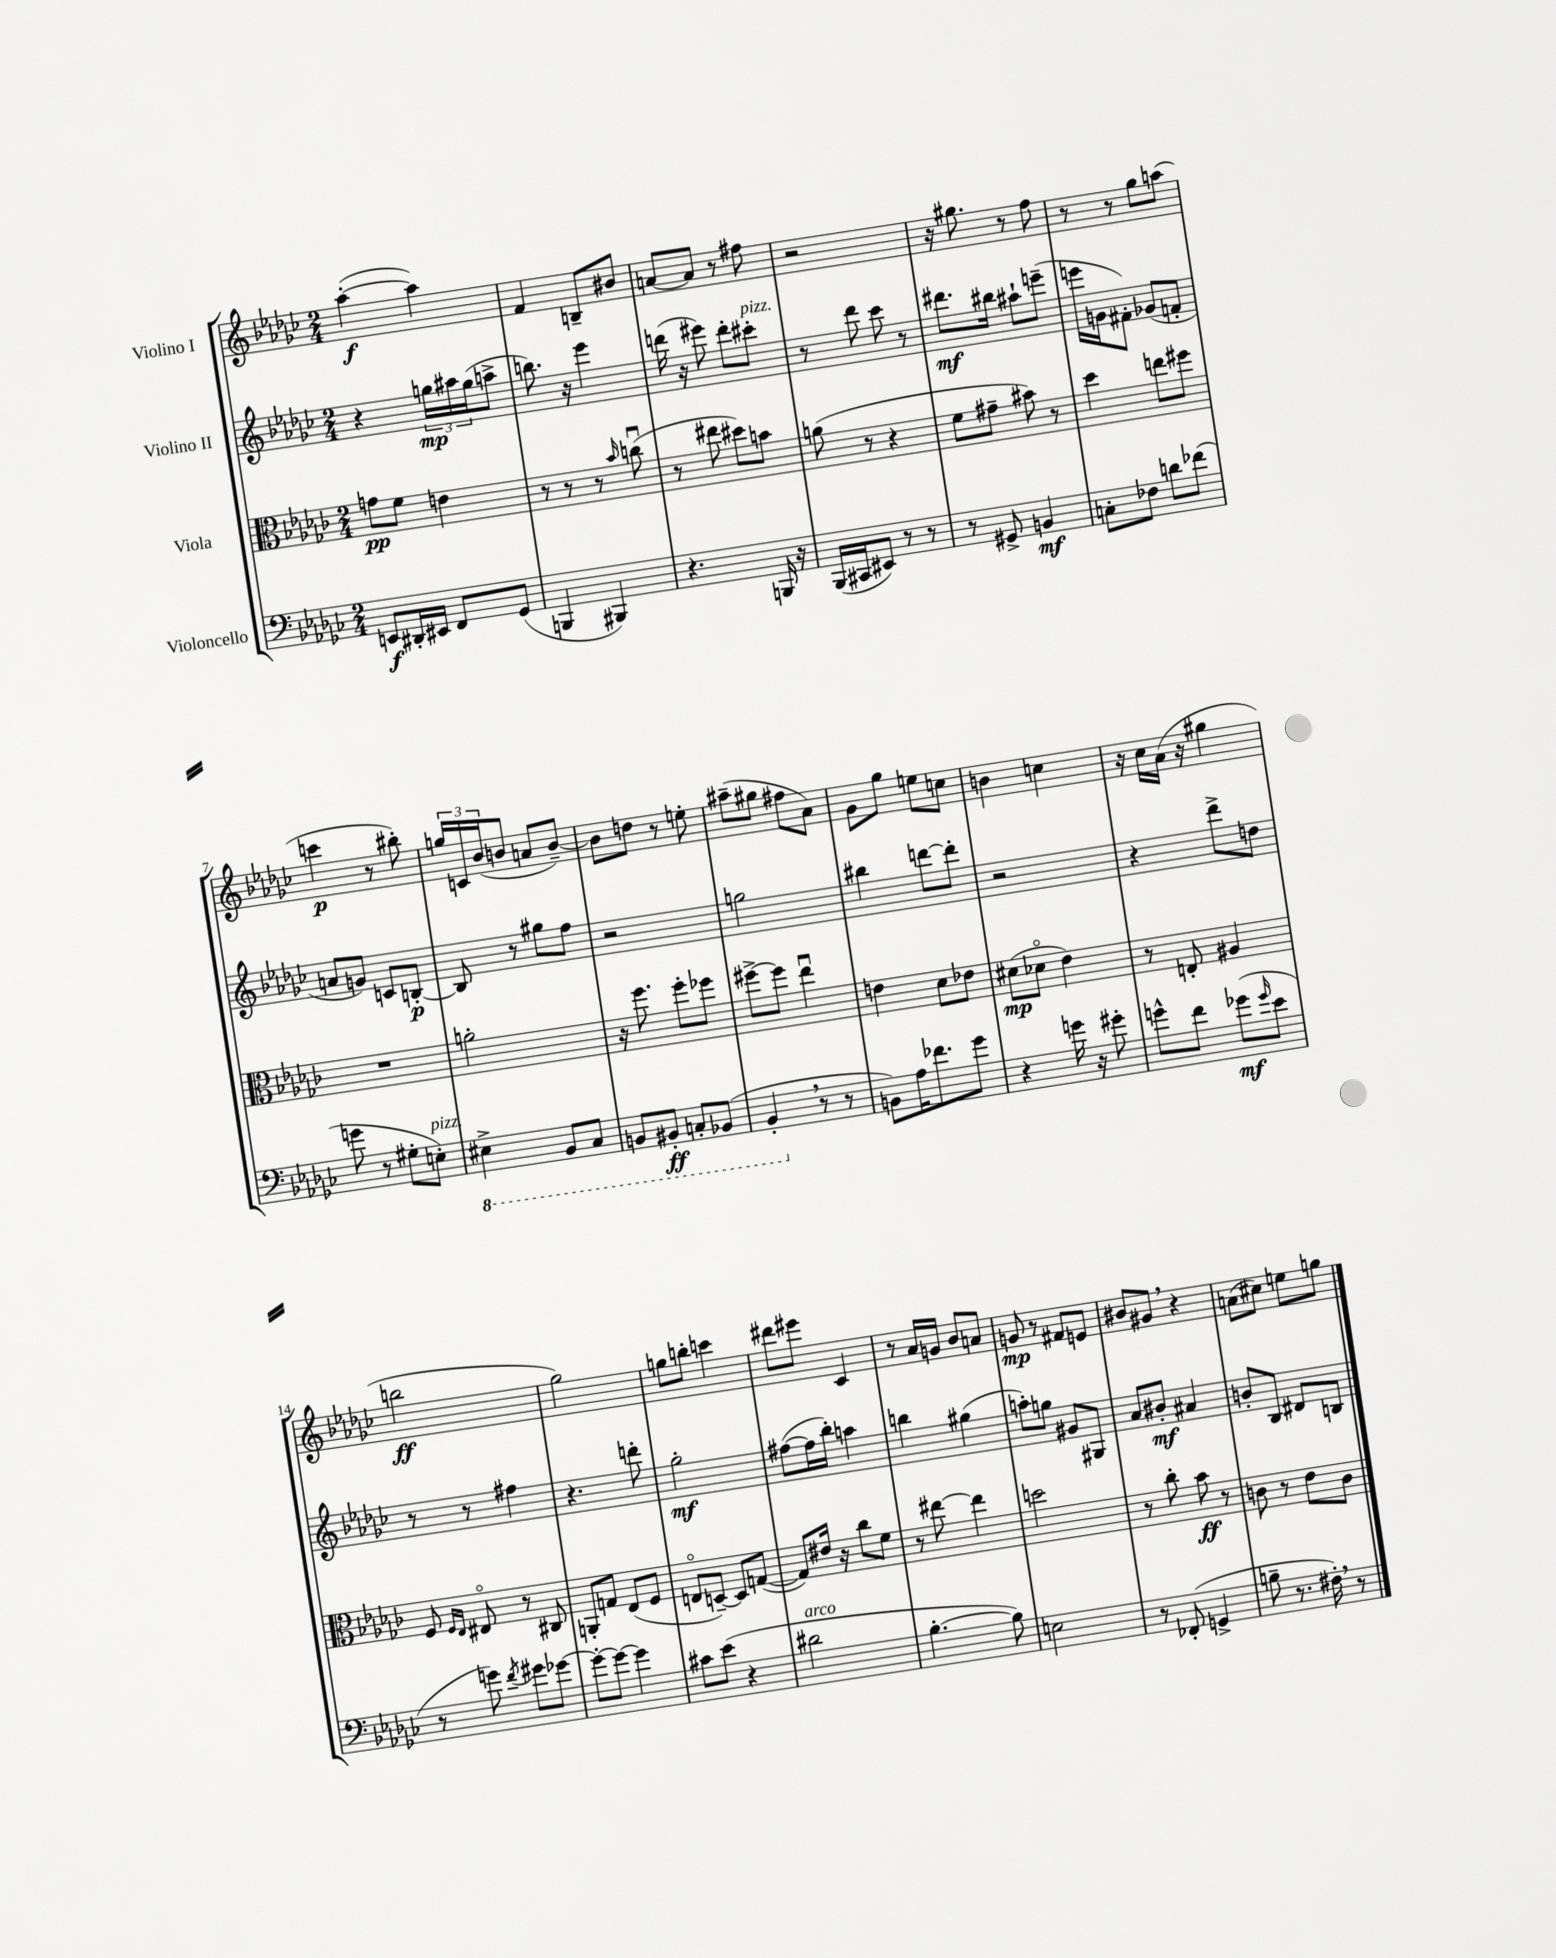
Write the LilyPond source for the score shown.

<<
\new StaffGroup <<
\new Staff = "s0" \with { instrumentName = "Violino I" } {
    \clef treble \key ges \major \numericTimeSignature \time 2/4
    aes''4~-.\f( aes''4) |
    f'4 b8-- bis'8 |
    a'8~ a'8 r8 fis''8 |
    r2 |
    r16 gis''8. r8 f''8 |
    r8 r8 ges''8 a''8( |
    c'''4\p r8 bis''8-.) |
    \tuplet 3/2 { g''16 c'16 bes'16( } b'8 a'8 b'8~--) |
    b'8 d''8 r8 e''8-. |
    ais''8--( gis''8 fis''8 aes'8) |
    ges'8 ges''8 e''8 c''8 |
    b'4 c''4 |
    r16 ces''16 aes'16( r16 gis''4 |
    b''2\ff |
    ges''2) |
    g''8 b''8-. c'''4 |
    dis'''8 eis'''8 ces'4 |
    r8 aes'16 g'16 bes'8 a'8 |
    g'8\mp r8 fis'8 e'8 |
    bis'8 gis'8 \breathe r4 |
    a'8( cis''8) e''8 g''8 \bar "|." |
}
\new Staff = "s1" \with { instrumentName = "Violino II" } {
    \clef treble \key ges \major \numericTimeSignature \time 2/4
    r4 \tuplet 3/2 { g''16\mp ais''16 g''16( } a''8-> |
    b''8.) r16 ees'''4 |
    d'''16( r16 eis'''8) d'''8-. cis'''8-.^\markup { \italic "pizz." } |
    r8 des'''8 ces'''8 r8 |
    dis'''8.\mf bis''16 ais''8-! e'''8--( |
    e'''16 g'16 fis'8-.) ges'8( f'8-. |
    a'8 g'8) c'8 b8~-.\p |
    b8 r8 gis''8 f''8 |
    r2 |
    g''2 |
    bis''4 d'''8~ d'''8-. |
    r2 |
    r4 des'''8-> d''8 |
    r8 r8 fis''4 |
    r4. d'''8-. |
    ges''2-.\mf |
    fis''8~( fis''16 bes''16-.) a''4 |
    b''4 gis''4( |
    a''8-.) g''8 gis'8 gis8 |
    aes'8 bis'8-.\mf ais'4 |
    b'8-. bes8 dis'8 b8 \bar "|." |
}
\new Staff = "s2" \with { instrumentName = "Viola" } {
    \clef alto \key ges \major \numericTimeSignature \time 2/4
    g'8\pp f'8 e'4 |
    r8 r8 r8 \grace { bes'16 } c''8\downbow( |
    r8 eis''8 dis''8) b'8 |
    a'8( r8 r4 |
    f'8 gis'8-- bis'8) r8 |
    des''4 e''8 fis''8 |
    R2 |
    a'2-. |
    r16 f''8. f''8-. fes''8 |
    fis''8~-> fis''8 ees''4\downbow |
    e'4 des'8 ees'8 |
    dis'8\mp( des'8\flageolet ees'4) |
    r8 e8-. ais4 |
    f8 \grace { f16 ees16 } eis8\flageolet r8 cis8 |
    a,8-. g8 ees8( f8 |
    e8\flageolet d8~--) d8 g8~( |
    g8) eis'16 r16 ces''8 f'8 |
    r8 eis''8~ eis''4 |
    d''2 |
    r8 ces''8-. bes'8\ff r8 |
    c'8 r8 ees'8 c'8 \bar "|." |
}
\new Staff = "s3" \with { instrumentName = "Violoncello" } {
    \clef bass \key ges \major \numericTimeSignature \time 2/4
    e,8\f dis,16-. eis,16 f,8 ges,8( |
    b,,4 bis,,4) |
    r4. b,,16 r16 |
    bes,,16( cis,16 eis,8) r8 r8 |
    r8 gis,8-> b,4\mf |
    c8-. fes8 d'8 fes'8( |
    g'8 r8 gis8-. e8-.^\markup { \italic "pizz." }) |
    \ottava #-1 eis,4-> bes,,8 ces,8 |
    b,,8 bis,,8-.\ff c,8-. bes,,8( |
    bes,,4-. \breathe \ottava #0 r8 r8 |
    b,8) aes16 fes'8. ges'8 |
    r4 g'16 r16 gis'8-. |
    g'8-^ f'8 ges'8\mf( \grace { ges'16 } ees'8 |
    r8 g'8) \acciaccatura { f'8 } gis'8 ges'8~ |
    ges'8~-. ges'8~ ges'4 |
    cis'8 ees'8( r4 |
    dis'2^\markup { \italic "arco" } |
    bes4.~-. bes8) |
    e2 |
    r8 fes,8-.( g,4-> |
    b8-- r8. fis16-.) \breathe r8 \bar "|." |
}
>>
>>
